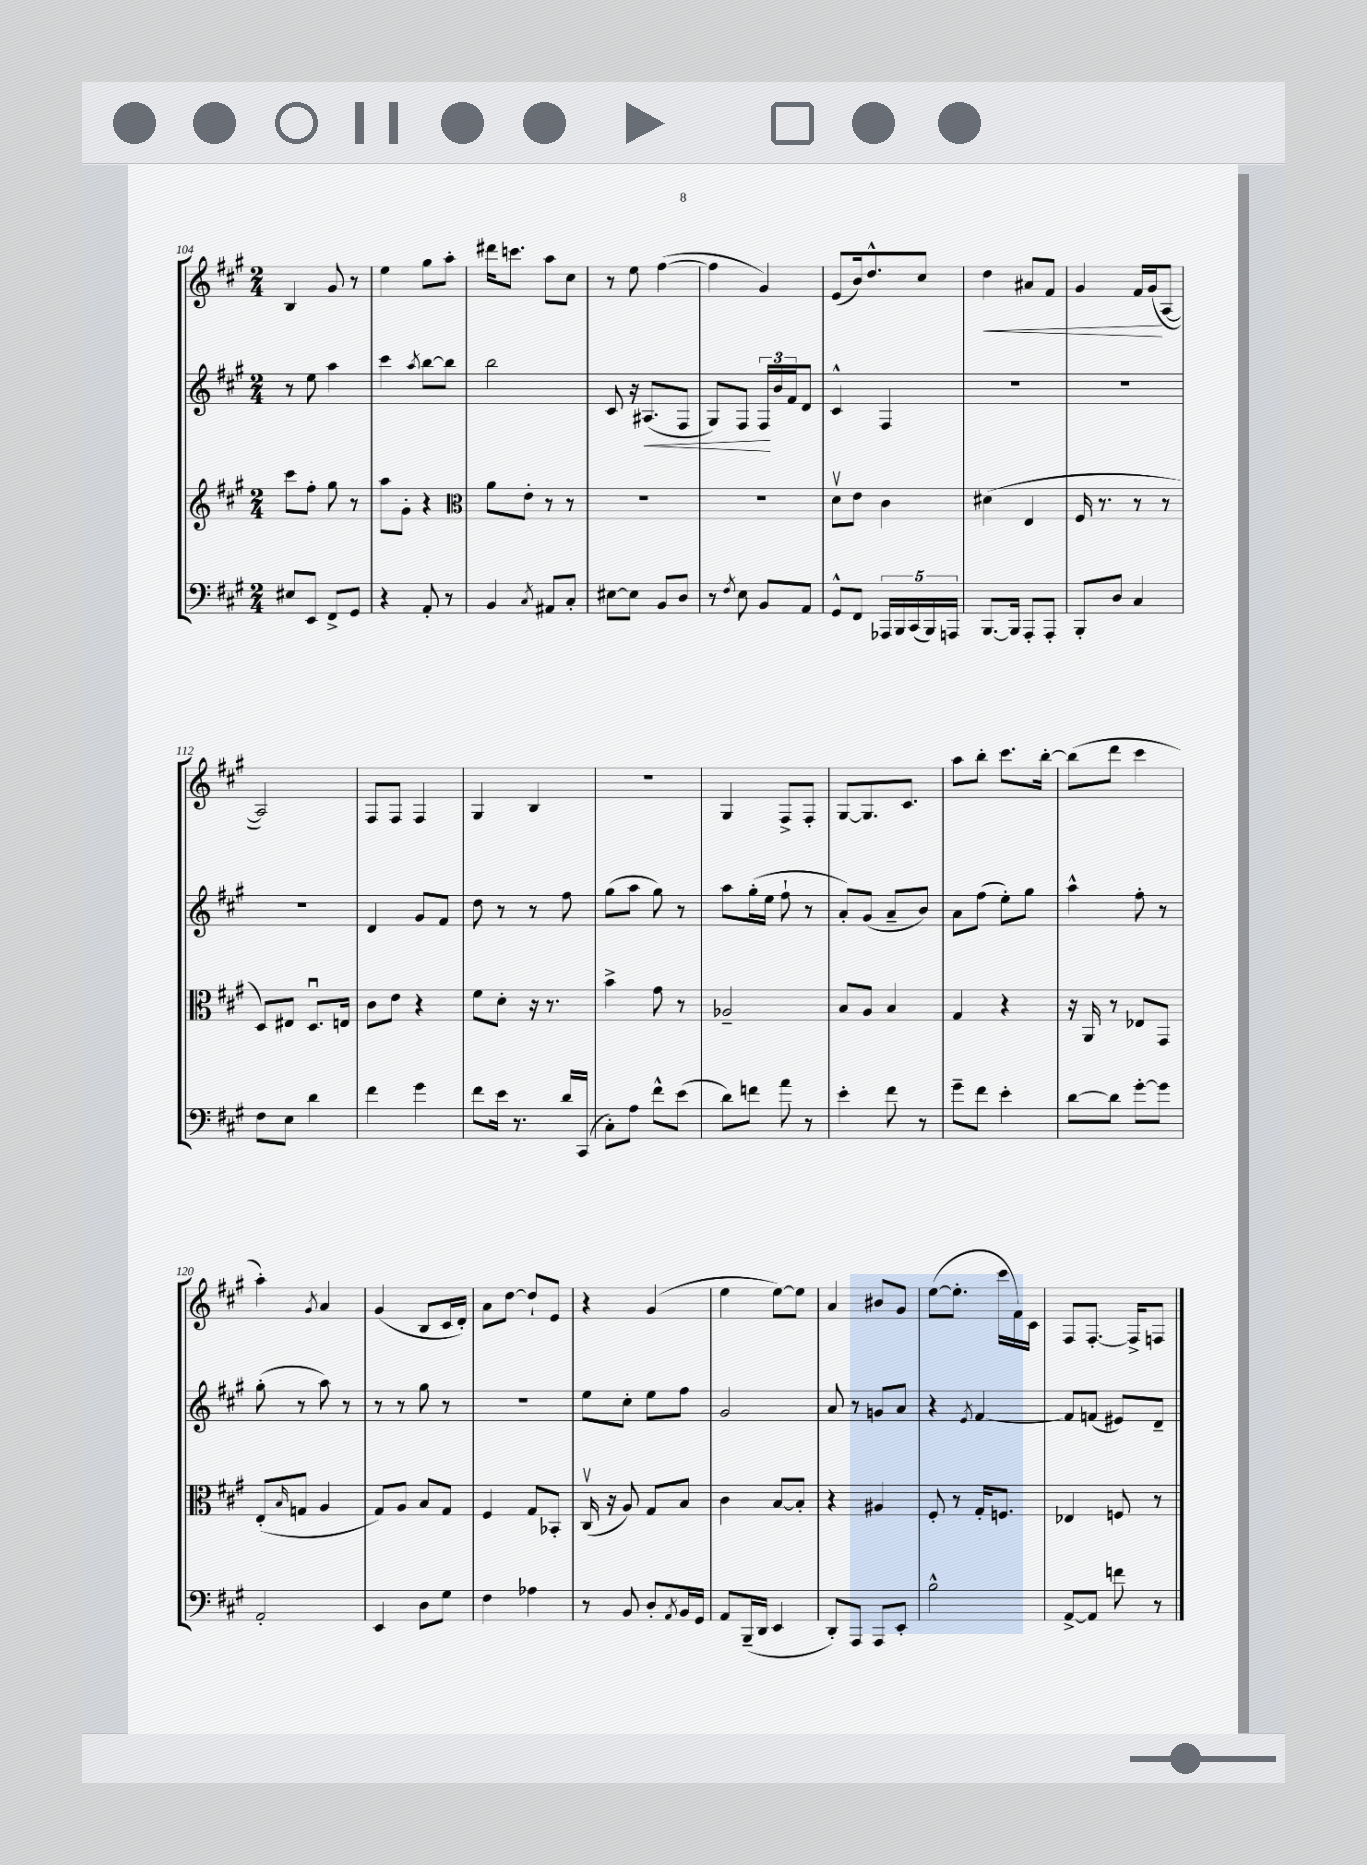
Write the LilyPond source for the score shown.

<<
\new StaffGroup <<
\new Staff = "s0" {
    \clef treble \key a \major \numericTimeSignature \time 2/4
    b4 gis'8 r8 |
    e''4 gis''8 a''8-. |
    dis'''16 c'''8. a''8 cis''8 |
    r8 e''8 fis''4~( |
    fis''4 gis'4) |
    e'8( b'16) d''8.-^ cis''8 |
    d''4\< ais'8 fis'8 |
    gis'4 fis'16 gis'16\!( a8~ |
    a2) |
    fis8 fis8 fis4 |
    gis4 b4 |
    r2 |
    gis4 fis8-> fis8-. |
    gis8~ gis8. cis'8. |
    a''8 b''8-. cis'''8. b''16~-. |
    b''8( d'''8 cis'''4 |
    a''4-.) \acciaccatura { gis'8 } a'4 |
    gis'4( b8 cis'16 d'16-.) |
    a'8 d''8~ d''8-! e'8 |
    r4 gis'4( |
    e''4 e''8~) e''8 |
    a'4 bis'8 gis'8 |
    e''8~( e''8.-. cis'''16 fis'16) cis'16 |
    fis8 fis8.~-. fis16-> f8 \bar "|." |
}
\new Staff = "s1" {
    \clef treble \key a \major \numericTimeSignature \time 2/4
    r8 e''8 a''4 |
    cis'''4 \acciaccatura { a''8 } b''8~ b''8 |
    b''2 |
    cis'8 r16 ais8.\<( fis8 |
    gis8) fis8 \tuplet 3/2 { fis16\! b'16 fis'16 } d'8 |
    cis'4-^ fis4 |
    R2 |
    R2 |
    R2 |
    d'4 gis'8 fis'8 |
    d''8 r8 r8 fis''8 |
    gis''8( a''8 gis''8) r8 |
    a''8 gis''16-.( e''16 fis''8-! r8 |
    a'8-.) gis'8( a'8-- b'8) |
    a'8 fis''8( e''8-.) gis''8 |
    a''4-^ fis''8-. r8 |
    gis''8-.( r8 a''8) r8 |
    r8 r8 gis''8 r8 |
    r2 |
    e''8 cis''8-. e''8 fis''8 |
    gis'2 |
    a'8 r8 g'8 a'8 |
    r4 \acciaccatura { e'8 } fis'4~ |
    fis'8 f'8( eis'8) d'8-- \bar "|." |
}
\new Staff = "s2" {
    \clef treble \key a \major \numericTimeSignature \time 2/4
    cis'''8 fis''8-. gis''8 r8 |
    a''8 gis'8-. r4 |
    \clef alto a'8 e'8-. r8 r8 |
    R2 |
    R2 |
    d'8\upbow e'8 cis'4 |
    dis'4( e4 |
    fis16 r8. r8 r8 |
    d8) eis8 d8.\downbow e16 |
    cis'8 e'8 r4 |
    fis'8 d'8-. r16 r8. |
    b'4-> gis'8 r8 |
    aes2-- |
    b8 a8 b4 |
    gis4 r4 |
    r16 a,16 r8 ees8 gis,8 |
    e8-.( \grace { b16 } g8 a4 |
    gis8) a8 b8 gis8 |
    fis4 gis8 bes,8-. |
    cis16\upbow( r16 a8) gis8 b8 |
    cis'4 b8~ b8-. |
    r4 ais4 |
    fis8-. r8 gis16-. f8. |
    ees4 f8 r8 \bar "|." |
}
\new Staff = "s3" {
    \clef bass \key a \major \numericTimeSignature \time 2/4
    eis8 e,8 fis,8-> gis,8 |
    r4 a,8-. r8 |
    b,4 \acciaccatura { cis8 } ais,8 cis8-. |
    eis8~ eis8 b,8 d8 |
    r8 \acciaccatura { fis8 } e8 b,8 a,8 |
    gis,8-^ fis,8 \tuplet 5/4 { aes,,16 b,,16 cis,16( b,,16) a,,16 } |
    b,,8.~ b,,16 a,,8-. a,,8-. |
    b,,8-. d8 cis4 |
    fis8 e8 d'4 |
    fis'4 gis'4 |
    fis'8 e'16 r8. d'16 cis,16( |
    cis8-.) a8 fis'8-^ e'8( |
    d'8) f'8 a'8 r8 |
    e'4-. fis'8 r8 |
    gis'8-- fis'8 e'4-. |
    d'8~ d'8 gis'8~-. gis'8 |
    a,2-. |
    e,4 d8 gis8 |
    fis4 aes4 |
    r8 b,8 d8-. \acciaccatura { a,8 } b,16 gis,16 |
    a,8 b,,16--( d,16 e,4 |
    d,8-.) a,,8 a,,8 e,8-. |
    b2-^ |
    a,8~-> a,8 f'8 r8 \bar "|." |
}
>>
>>
\layout { \context { \Score currentBarNumber = #104 } }
